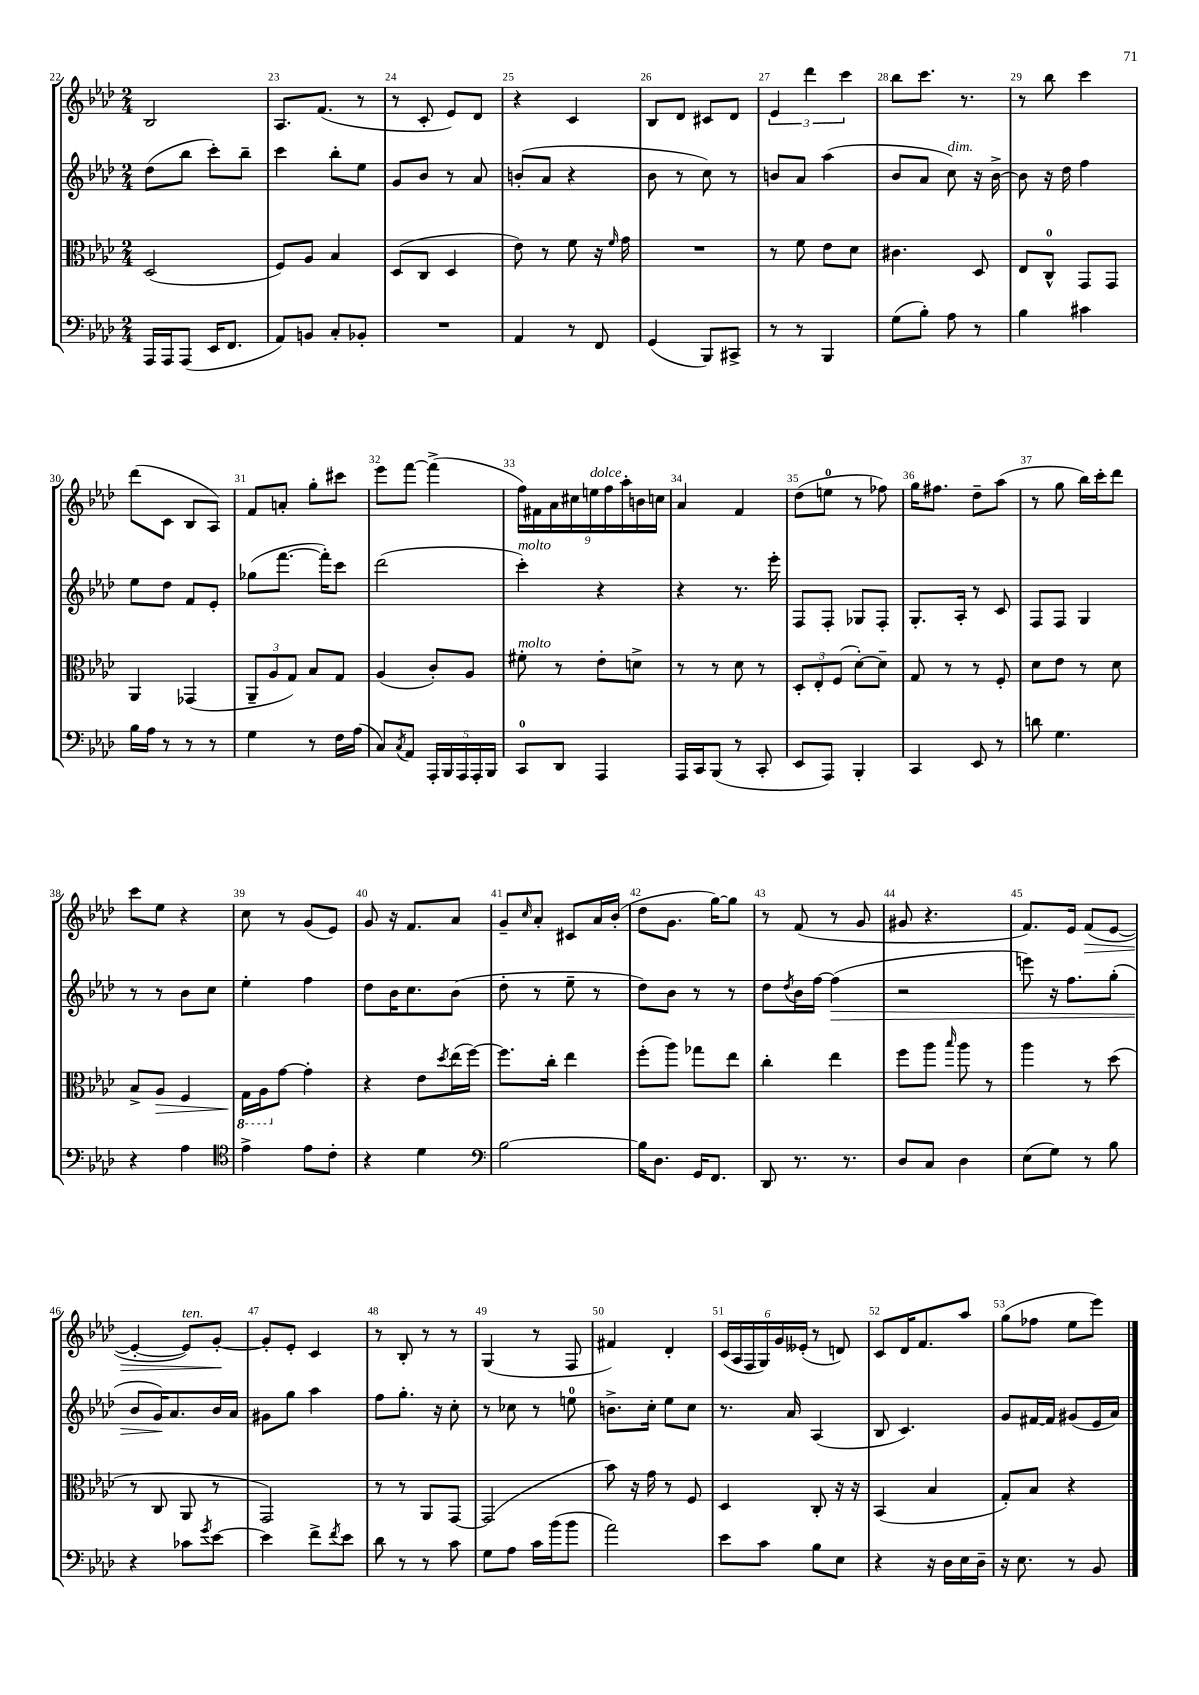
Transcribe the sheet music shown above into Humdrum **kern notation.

**kern	**kern	**dynam	**kern	**dynam	**kern	**dynam
*part4	*part3	*part3	*part2	*part2	*part1	*part1
*staff4	*staff3	*staff3	*staff2	*staff2	*staff1	*staff1
*clefF4	*clefC3	*	*clefG2	*	*clefG2	*
*k[b-e-a-d-]	*k[b-e-a-d-]	*	*k[b-e-a-d-]	*	*k[b-e-a-d-]	*
*M2/4	*M2/4	*	*M2/4	*	*M2/4	*
=22	=22	=22	=22	=22	=22	=22
16AAA-/LL	(2D-/	.	(8dd-\L	.	2B-/	.
16AAA-/J	.	.	.	.	.	.
(8AAA-/J	.	.	8bb-\J	.	.	.
16EE-/KL	.	.	8ccc'\L)	.	.	.
8.FF/J	.	.	.	.	.	.
.	.	.	8bb-~\J	.	.	.
=23	=23	=23	=23	=23	=23	=23
8AA-/L)	8F/L)	.	4ccc\	.	8.A-/L	.
8BBn/J	8A-/J	.	.	.	.	.
.	.	.	.	.	(8.f/J	.
8C'/L	4B-/	.	8bb-'\L	.	.	.
8BB-X'/J	.	.	8ee-\J	.	8r	.
=24	=24	=24	=24	=24	=24	=24
2r	(8D-/L	.	8g/L	.	8r	.
.	8C/J	.	8b-/J	.	8c'/	.
.	4D-/	.	8r	.	8e-/L)	.
.	.	.	8a-/	.	8d-/J	.
=25	=25	=25	=25	=25	=25	=25
4AA-/	8e-\)	.	(8bn'/L	.	4r	.
.	8r	.	8a-/J	.	.	.
8r	8f\	.	4r	.	4c/	.
8FF/	16r	.	.	.	.	.
.	16qqf/	.	.	.	.	.
.	16g\	.	.	.	.	.
=26	=26	=26	=26	=26	=26	=26
(4GG/	2r	.	8b-\	.	8B-/L	.
.	.	.	8r	.	8d-/J	.
8BBB-/L)	.	.	8cc\)	.	8c#X/L	.
8CC#X^/J	.	.	8r	.	8d-/J	.
=27	=27	=27	=27	=27	=27	=27
8r	8r	.	8bn/L	.	6e-/	.
8r	8f\	.	8a-/J	.	.	.
.	.	.	.	.	6ddd-\	.
4BBB-/	8e-\L	.	(4aa-\	.	.	.
.	.	.	.	.	6ccc\	.
.	8d-\J	.	.	.	.	.
=28	=28	=28	=28	=28	=28	=28
(8G\L	4.c#X\	.	8b-/L	.	8bb-\L	.
8B-'\J)	.	.	8a-/J	.	8.ccc\J	.
!	!	!	!LO:TX:a:i:t=dim.	!	!	!
8A-\	.	.	8cc\)	.	.	.
.	.	.	.	.	8.r	.
8r	8D-/	.	16r	.	.	.
.	.	.	[16b-^\	.	.	.
=29	=29	=29	=29	=29	=29	=29
4B-\	8E-/L	.	8b-\]	.	8r	.
.	8C^^/J	.	16r	.	8bb-\	.
.	.	.	16dd-\	.	.	.
4c#X\	8GG/L	.	4ff\	.	4ccc\	.
.	8GG/J	.	.	.	.	.
!!LO:LB:g=z
=30	=30	=30	=30	=30	=30	=30
16B-\LL	4AA-/	.	8ee-\L	.	(8ddd-\L	.
16A-\JJ	.	.	.	.	.	.
8r	.	.	8dd-\J	.	8c\J	.
8r	(4GG-X/	.	8f/L	.	8B-/L	.
8r	.	.	8e-'/J	.	8A-/J)	.
=31	=31	=31	=31	=31	=31	=31
4G\	12AA-~/L	.	(8gg-X\L	.	8f/L	.
.	12A-/	.	.	.	.	.
.	.	.	[8.fff\J	.	8an'/J	.
.	12G/J)	.	.	.	.	.
8r	8B-/L	.	.	.	8gg'\L	.
.	.	.	16fff'\KL])	.	.	.
16F\LL	8G/J	.	8ccc\J	.	8ccc#X\J	.
(16A-\JJ	.	.	.	.	.	.
=32	=32	=32	=32	=32	=32	=32
8C/L)	(4A-/	.	(2ddd-\	.	8eee-\L	.
8qC/	.	.	.	.	.	.
8AA-/J	.	.	.	.	[8fff\J	.
20AAA-'/LL	8c'/L)	.	.	.	(4fff^\]	.
20BBB-/	.	.	.	.	.	.
20AAA-/	.	.	.	.	.	.
.	8A-/J	.	.	.	.	.
20AAA-'/	.	.	.	.	.	.
20BBB-/JJ	.	.	.	.	.	.
=33	=33	=33	=33	=33	=33	=33
!	!	!	!LO:TX:a:i:t=molto	!	!	!
!	!LO:TX:a:i:t=molto	!	!	!	!	!
8CC/L	8f#X'\	.	4ccc'\)	.	18ff\LL)	.
.	.	.	.	.	18f#X\	.
.	.	.	.	.	18a-\	.
8DD-/J	8r	.	.	.	.	.
.	.	.	.	.	18cc#X\	.
!	!	!	!	!	!LO:TX:a:i:t=dolce	!
.	.	.	.	.	18een\	.
4AAA-/	8e-'\L	.	4r	.	.	.
.	.	.	.	.	18ff\	.
.	.	.	.	.	18aa-'\	.
.	8dn^\J	.	.	.	.	.
.	.	.	.	.	18bn\	.
.	.	.	.	.	18ccn\JJ	.
=34	=34	=34	=34	=34	=34	=34
16AAA-/LL	8r	.	4r	.	4a-/	.
16CC/J	.	.	.	.	.	.
(8BBB-/J	8r	.	.	.	.	.
8r	8d-\	.	8.r	.	4f/	.
8CC'/	8r	.	.	.	.	.
.	.	.	16eee-'\	.	.	.
=35	=35	=35	=35	=35	=35	=35
8EE-/L	12D-'/L	.	8F/L	.	(8dd-\L	.
.	12E-'/	.	.	.	.	.
8AAA-/J)	.	.	8F'/J	.	8een\J	.
.	(12F/J	.	.	.	.	.
4BBB-'/	[8d-'\L)	.	8G-X/L	.	8r	.
.	8d-~\J]	.	8F'/J	.	8ff-X\)	.
=36	=36	=36	=36	=36	=36	=36
4CC/	8G/	.	8.G'/L	.	16gg\KL	.
.	.	.	.	.	8.ff#X\J	.
.	8r	.	.	.	.	.
.	.	.	16A-'/Jk	.	.	.
8EE-/	8r	.	8r	.	8dd-~\L	.
8r	8F'/	.	8c/	.	(8aa-\J	.
=37	=37	=37	=37	=37	=37	=37
8dn\	8d-\L	.	8F/L	.	8r	.
4.G\	8e-\J	.	8F/J	.	8gg\	.
.	8r	.	4G/	.	16bb-\LL)	.
.	.	.	.	.	16ccc'\J	.
.	8d-\	.	.	.	8ddd-\J	.
!!LO:LB:g=z
=38	=38	=38	=38	=38	=38	=38
4r	8B-^/L	.	8r	.	8ccc\L	.
!	!	!LO:HP:b	!	!	!	!
.	8A-/J	>	8r	.	8ee-\J	.
4A-\	4F/	.	8b-\L	.	4r	.
.	.	.	8cc\J	.	.	.
=39	=39	=39	=39	=39	=39	=39
*clefC4	*	*	*	*	*	*
*	*8ba	*	*	*	*	*
4e-^\	16GG\LL	.	4ee-'\	.	8cc\	.
.	16AA-\J	]	.	.	.	.
*	*X8ba	*	*	*	*	*
.	[8g\J	.	.	.	8r	.
8e-\L	4g'\]	.	4ff\	.	(8g/L	.
8c'\J	.	.	.	.	8e-/J)	.
=40	=40	=40	=40	=40	=40	=40
4r	4r	.	8dd-\L	.	8g/	.
.	.	.	16b-\K	.	16r	.
.	.	.	8.cc\	.	8.f/L	.
4d-\	8e-\L	.	.	.	.	.
.	8qdd-/	.	.	.	.	.
.	(16ee-\L	.	(8b-\J	.	8a-/J	.
.	[16ff\JJ)	.	.	.	.	.
=41	=41	=41	=41	=41	=41	=41
*clefF4	*	*	*	*	*	*
[2B-\	8.ff\L]	.	8dd-'\	.	8g~/L	.
.	.	.	.	.	16qqcc/	.
.	.	.	8r	.	8a-'/J	.
.	16cc'\Jk	.	.	.	.	.
.	4ee-\	.	8ee-~\	.	8c#X/L	.
.	.	.	8r	.	16a-/L	.
.	.	.	.	.	(16b-'/JJ	.
=42	=42	=42	=42	=42	=42	=42
16B-\KL]	(8ff'\L	.	8dd-\L)	.	8dd-\L	.
8.D-\J	.	.	.	.	.	.
.	8aa-\J)	.	8b-\J	.	8.g\J	.
16GG/KL	8gg-X\L	.	8r	.	.	.
8.FF/J	.	.	.	.	[16gg\KL)	.
.	8ee-\J	.	8r	.	8gg\J]	.
=43	=43	=43	=43	=43	=43	=43
8DD-/	4cc'\	.	8dd-\L	.	8r	.
.	.	.	8qdd-/	.	.	.
8.r	.	.	16b-\L	.	(8f/	.
.	.	.	[16ff\JJ	.	.	.
!	!	!	!	!LO:HP:b	!	!
.	4ee-\	.	(4ff\]	>	8r	.
8.r	.	.	.	.	.	.
.	.	.	.	.	8g/	.
=44	=44	=44	=44	=44	=44	=44
8D-/L	8ff\L	.	2r	.	8g#X/	.
8C/J	8aa-\J	.	.	.	4.r	.
.	16qqbb-/	.	.	.	.	.
4D-\	8aa-\	.	.	.	.	.
.	8r	.	.	.	.	.
=45	=45	=45	=45	=45	=45	=45
(8E-\L	4aa-\	.	8eeen\)	.	8.f/L)	.
8G\J)	.	.	16r	.	.	.
.	.	.	8.ff\L	.	16e-/Jk	.
!	!	!	!	!	!	!LO:HP:b
8r	8r	.	.	.	(8f/L	>
8B-\	(8dd-\	.	(8gg'\J	.	[8e-/J	.
!!LO:LB:g=z
=46	=46	=46	=46	=46	=46	=46
4r	8r	.	8b-/L	.	4e-'/_	.
.	8C/	.	16g/K)	.	.	.
.	.	.	8.a-/	]	.	.
!	!	!	!	!	!LO:TX:a:i:t=ten.	!
8c-X\L	8AA-/	.	.	.	8e-/L])	.
8qg/	.	.	.	.	.	.
[8e-\J	8r	.	16b-/L	.	[8g'/J	.
.	.	.	16a-/JJ	.	.	.
.	.	.	.	.	.	]
=47	=47	=47	=47	=47	=47	=47
4e-\]	2GG/)	.	8g#X\L	.	8g'/L]	.
.	.	.	8gg\J	.	8e-'/J	.
8f^\L	.	.	4aa-\	.	4c/	.
8qf/	.	.	.	.	.	.
8e-\J	.	.	.	.	.	.
=48	=48	=48	=48	=48	=48	=48
8d-\	8r	.	8ff\L	.	8r	.
8r	8r	.	8.gg'\J	.	8B-'/	.
8r	8AA-/L	.	.	.	8r	.
.	.	.	16r	.	.	.
8c\	[8GG/J	.	8cc'\	.	8r	.
=49	=49	=49	=49	=49	=49	=49
8G\L	(2GG/]	.	8r	.	(4G/	.
8A-\J	.	.	8cc-X\	.	.	.
16c\LL	.	.	8r	.	8r	.
(16b-\J	.	.	.	.	.	.
8b-\J	.	.	8een\	.	8F/	.
=50	=50	=50	=50	=50	=50	=50
2a-\)	8b-\)	.	8.bn^\L	.	4f#X/)	.
.	16r	.	.	.	.	.
.	16g\	.	16cc'\Jk	.	.	.
.	8r	.	8ee-\L	.	4d-'/	.
.	8F/	.	8cc\J	.	.	.
=51	=51	=51	=51	=51	=51	=51
8e-\L	4D-/	.	8.r	.	(24c/LL	.
.	.	.	.	.	24A-/	.
.	.	.	.	.	24F/	.
8c\J	.	.	.	.	24G/)	.
.	.	.	.	.	24g/	.
.	.	.	16a-/	.	.	.
.	.	.	.	.	(24e--X'/JJ	.
8B-\L	8C'/	.	(4A-/	.	8r	.
8E-\J	16r	.	.	.	8dn/)	.
.	16r	.	.	.	.	.
=52	=52	=52	=52	=52	=52	=52
4r	(4BB-/	.	8B-/	.	8c/L	.
.	.	.	4.c/)	.	16d-/K	.
.	.	.	.	.	8.f/	.
16r	4B-/	.	.	.	.	.
16D-\LL	.	.	.	.	.	.
16E-\	.	.	.	.	8aa-/J	.
16D-~\JJ	.	.	.	.	.	.
=53	=53	=53	=53	=53	=53	=53
16r	8G'/L)	.	8g/L	.	(8gg\L	.
8.E-\	.	.	.	.	.	.
.	8B-/J	.	[16f#X/L	.	8ff-X\J	.
.	.	.	16f#/JJ]	.	.	.
8r	4r	.	(8g#X/L	.	8ee-\L	.
8BB-/	.	.	16e-/L	.	8eee-\J)	.
.	.	.	16a-/JJ)	.	.	.
==	==	==	==	==	==	==
*-	*-	*-	*-	*-	*-	*-
